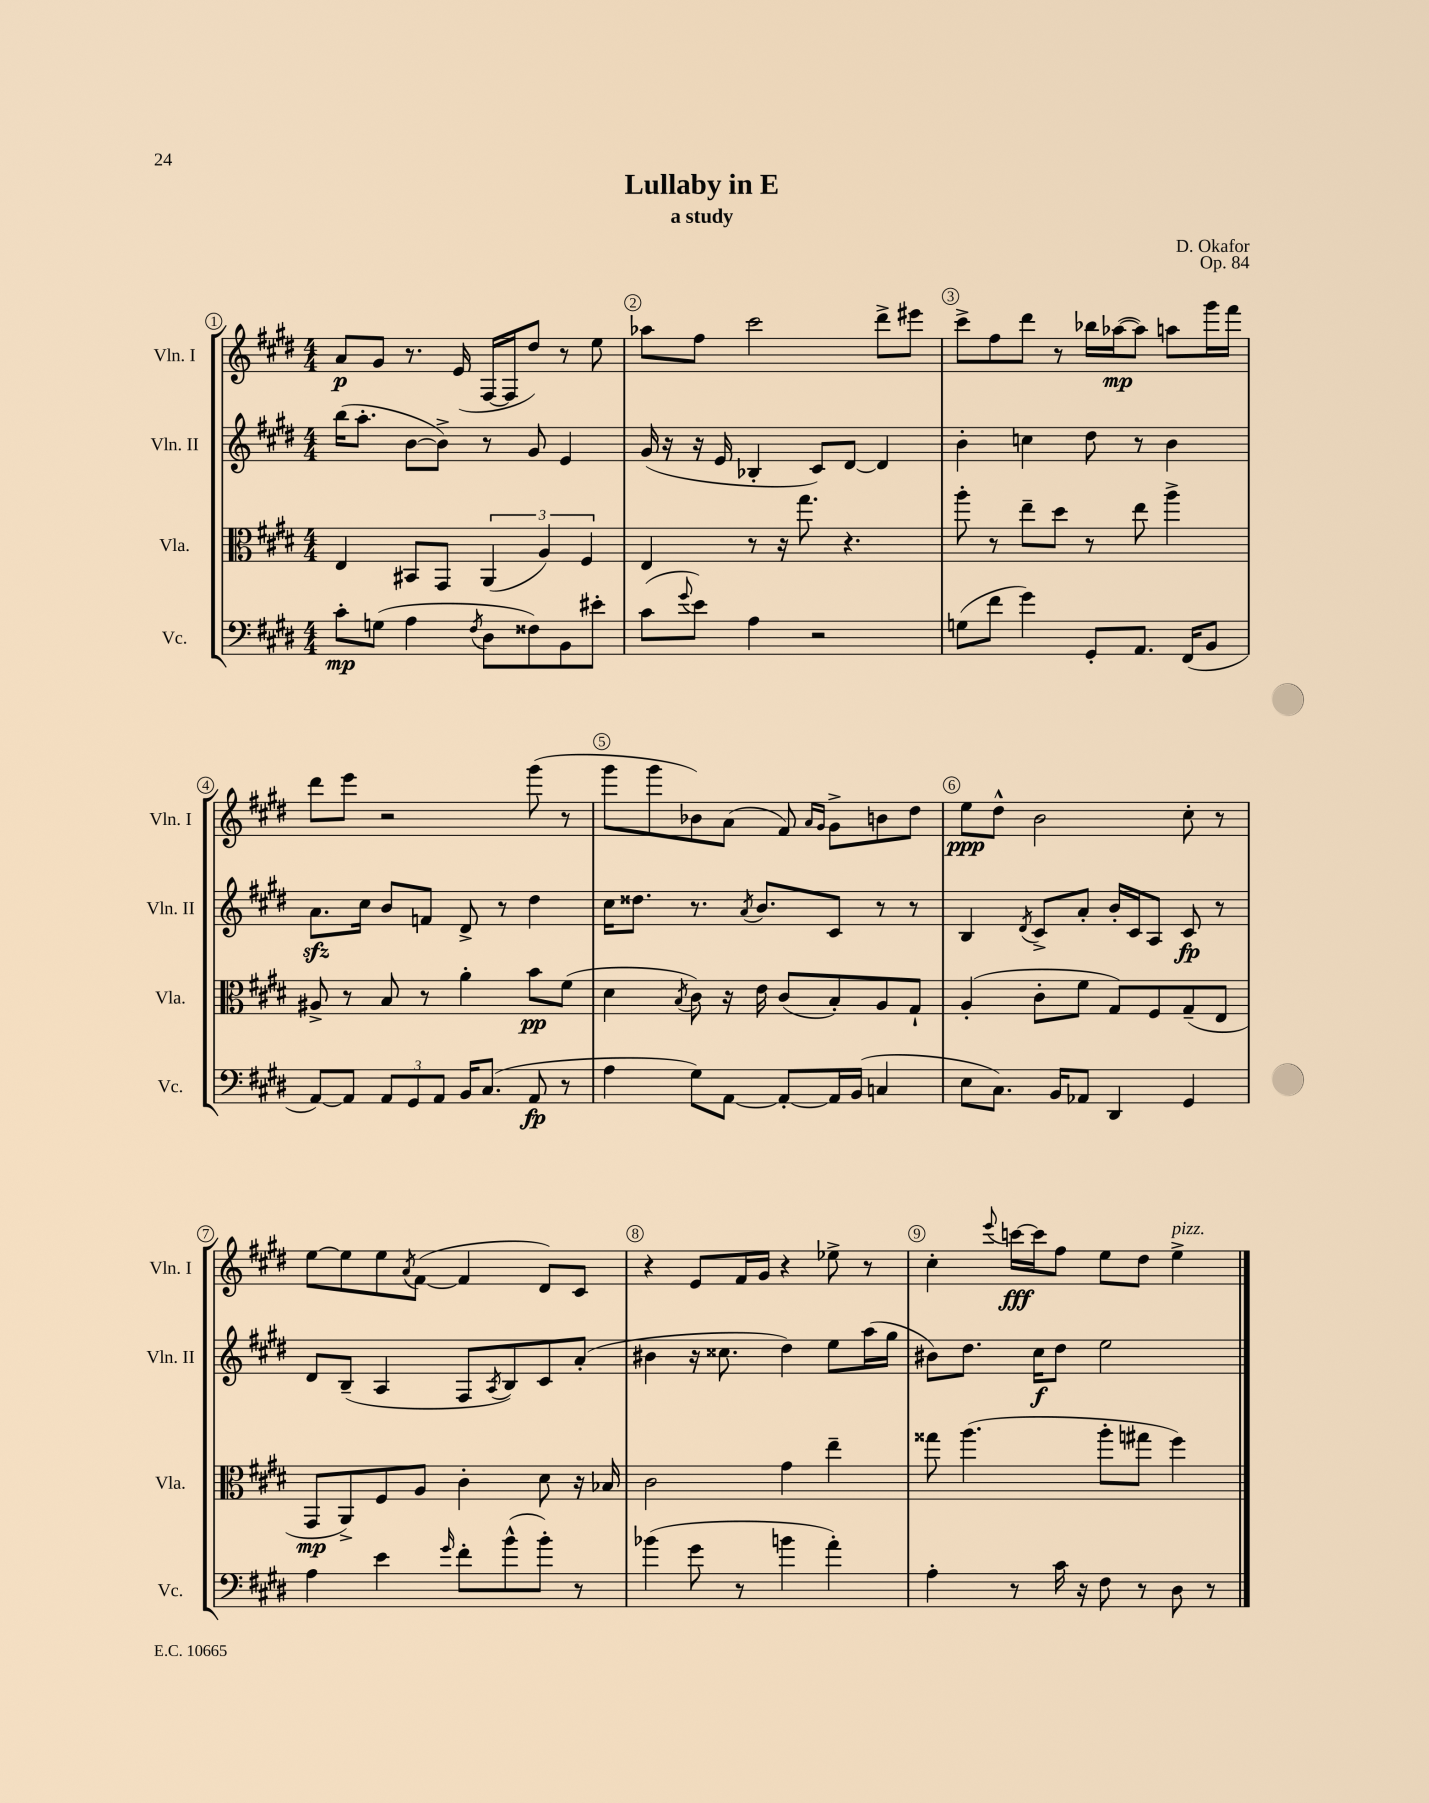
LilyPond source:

\header { title = "Lullaby in E" composer = "D. Okafor" subtitle = "a study" opus = "Op. 84" }
<<
\new StaffGroup <<
\new Staff = "s0" \with { instrumentName = "Vln. I" shortInstrumentName = "Vln. I" } {
    \clef treble \key e \major \numericTimeSignature \time 4/4
    a'8\p gis'8 r8. e'16( fis16~ fis16 dis''8) r8 e''8 |
    aes''8 fis''8 cis'''2 dis'''8-> eis'''8 |
    cis'''8-> fis''8 dis'''8 r8 bes''16 aes''16~\mp( aes''8) a''8 gis'''16 fis'''16 |
    dis'''8 e'''8 r2 gis'''8( r8 |
    gis'''8 gis'''8 bes'8) a'8( fis'8) \grace { a'16 gis'16 } gis'8-> b'8 dis''8 |
    e''8\ppp dis''8-^ b'2 cis''8-. r8 |
    e''8~ e''8 e''8 \acciaccatura { a'8 } fis'8~( fis'4 dis'8) cis'8 |
    r4 e'8 fis'16 gis'16 r4 ees''8-> r8 |
    cis''4-. \appoggiatura { e'''8 } c'''16~\fff c'''16 fis''8 e''8 dis''8 e''4->^\markup { \italic "pizz." } \bar "|." |
}
\new Staff = "s1" \with { instrumentName = "Vln. II" shortInstrumentName = "Vln. II" } {
    \clef treble \key e \major \numericTimeSignature \time 4/4
    b''16( a''8.-. b'8~ b'8->) r8 gis'8 e'4 |
    gis'16( r16 r16 e'16 bes4-. cis'8) dis'8~ dis'4 |
    b'4-. c''4 dis''8 r8 b'4 |
    a'8.\sfz cis''16 b'8 f'8 dis'8-> r8 dis''4 |
    cis''16 disis''8. r8. \acciaccatura { a'8 } b'8. cis'8 r8 r8 |
    b4 \acciaccatura { dis'8 } cis'8-> a'8-. b'16-. cis'16 a8 cis'8\fp r8 |
    dis'8 b8--( a4 fis8 \acciaccatura { a8 } b8) cis'8 a'8-.( |
    bis'4 r16 cisis''8. dis''4) e''8 a''16( gis''16 |
    bis'8) dis''8. cis''16\f dis''8 e''2 \bar "|." |
}
\new Staff = "s2" \with { instrumentName = "Vla." shortInstrumentName = "Vla." } {
    \clef alto \key e \major \numericTimeSignature \time 4/4
    e4 bis,8 gis,8 \tuplet 3/2 { a,4( a4) fis4 } |
    e4 r8 r16 gis''8. r4. |
    a''8-. r8 e''8-- dis''8 r8 e''8 a''4-> |
    ais8-> r8 b8 r8 a'4-. b'8\pp fis'8( |
    dis'4 \acciaccatura { b8 } cis'8) r16 e'16 cis'8( b8-.) a8 gis8-! |
    a4-.( cis'8-. fis'8 gis8) fis8 gis8--( e8 |
    gis,8\mp a,8->) fis8 a8 cis'4-. dis'8 r16 bes16 |
    cis'2 gis'4 e''4-- |
    gisis''8 a''4.( a''8-. gis''8 fis''4) \bar "|." |
}
\new Staff = "s3" \with { instrumentName = "Vc." shortInstrumentName = "Vc." } {
    \clef bass \key e \major \numericTimeSignature \time 4/4
    cis'8-.\mp g8( a4 \acciaccatura { fis8 } dis8 fisis8) b,8 eis'8-. |
    cis'8( \appoggiatura { gis'8 } e'8) a4 r2 |
    g8( fis'8 gis'4) gis,8-. a,8. fis,16( b,8 |
    a,8~) a,8 \tuplet 3/2 { a,8 gis,8 a,8 } b,16 cis8.( a,8\fp r8 |
    a4 gis8) a,8~ a,8~-. a,16 b,16( c4 |
    e8 cis8.) b,16 aes,8 dis,4 gis,4 |
    a4 e'4 \grace { gis'16 } fis'8-. b'8-^( b'8-.) r8 |
    bes'4( gis'8 r8 b'4 a'4-.) |
    a4-. r8 cis'16 r16 fis8 r8 dis8 r8 \bar "|." |
}
>>
>>
\layout { \context { \Score \override BarNumber.break-visibility = ##(#f #t #t) barNumberVisibility = #all-bar-numbers-visible \override BarNumber.stencil = #(make-stencil-circler 0.1 0.3 ly:text-interface::print) } }
